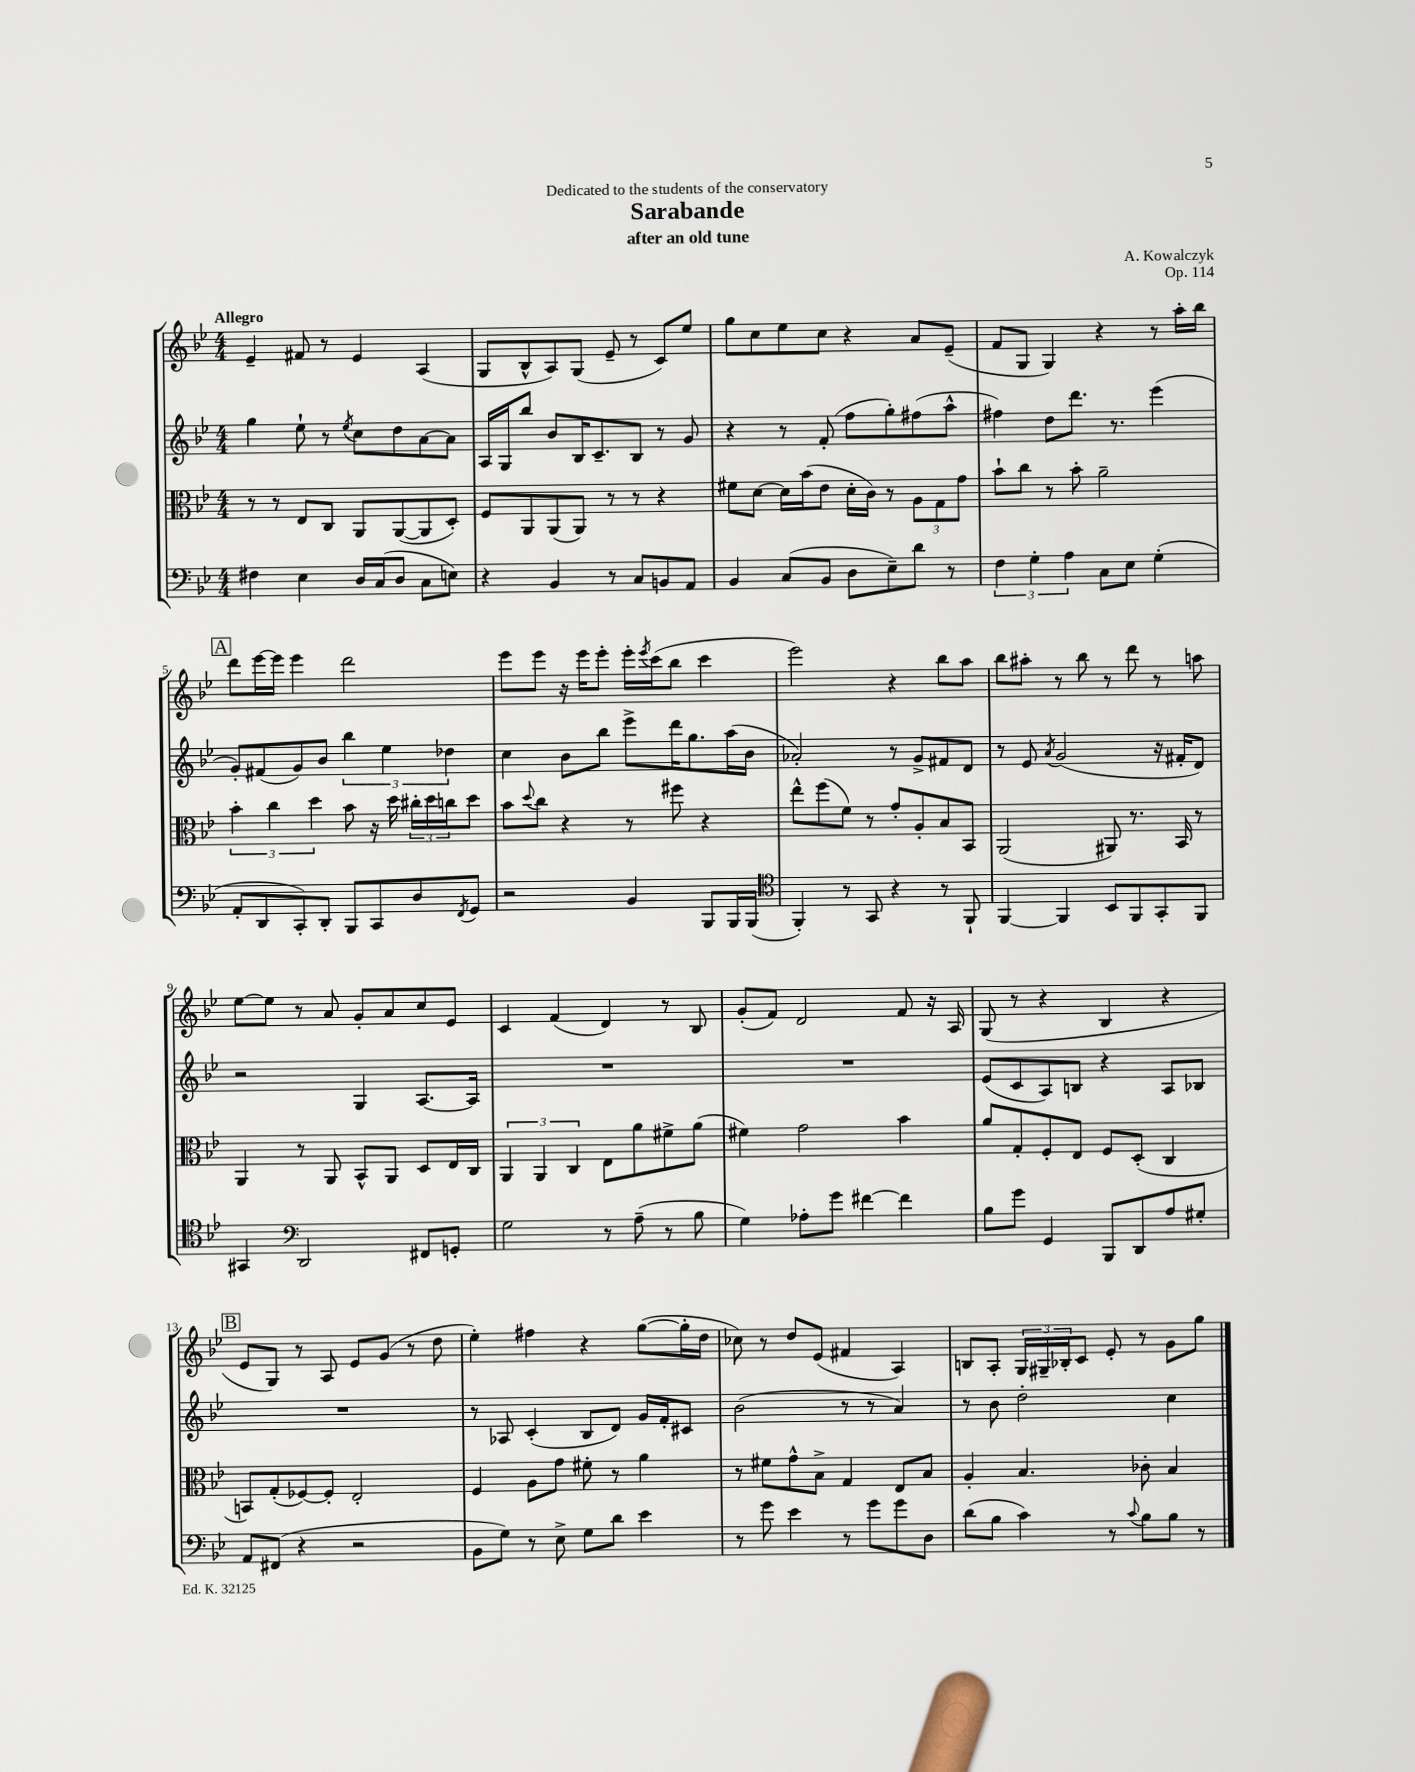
\header { title = "Sarabande" composer = "A. Kowalczyk" subtitle = "after an old tune" dedication = "Dedicated to the students of the conservatory" opus = "Op. 114" }
<<
\new StaffGroup <<
\new Staff = "s0" {
    \clef treble \key bes \major \numericTimeSignature \time 4/4 \tempo "Allegro"
    ees'4-- fis'8 r8 ees'4 a4( |
    g8 bes8-^ a8) g8( ees'8-- r8 c'8) ees''8 |
    g''8 c''8 ees''8 c''8 r4 a'8 ees'8--( |
    f'8 g8 g4) r4 r8 a''16-. bes''16 |
    \mark \markup { \box "A" } d'''8 ees'''16~ ees'''16 ees'''4 d'''2 |
    ees'''8 ees'''8 r16 ees'''16 ees'''8-. ees'''16-. \acciaccatura { ees'''8 } c'''16( bes''8 c'''4 |
    ees'''2) r4 bes''8 a''8 |
    bes''8 ais''8-. r8 bes''8 r8 d'''8 r8 a''8 |
    ees''8~ ees''8 r8 a'8 g'8-. a'8 c''8 ees'8 |
    c'4 f'4( d'4) r8 bes8 |
    g'8-.( f'8) d'2 f'8 r16 a16 |
    g8( r8 r4 bes4 r4 |
    \mark \markup { \box "B" } ees'8 g8) r8 a8 ees'8 g'8( r8 d''8 |
    ees''4-.) fis''4 r4 g''8~( g''16-. d''16 |
    ces''8) r8 d''8 ees'8( fis'4 a4) |
    b8 a8-. \tuplet 3/2 { g16 gis16-- bes16-. } c'8 ees'8-. r8 g'8 g''8 \bar "|." |
}
\new Staff = "s1" {
    \clef treble \key bes \major \numericTimeSignature \time 4/4
    g''4 ees''8-! r8 \acciaccatura { ees''8 } c''8 d''8 a'8~ a'8 |
    a16 g16 bes''8 bes'8 bes16 c'8.-- bes8 r8 g'8 |
    r4 r8 f'8-.( f''8 g''8-.) fis''8( a''8-^ |
    fis''4) d''8 d'''8. r8. ees'''4( |
    \mark \markup { \box "A" } g'8-.) fis'8( g'8) bes'8 \tuplet 3/2 { bes''4 ees''4 des''4 } |
    c''4 bes'8 bes''8 ees'''8-> d'''16 g''8. a''16( bes'16 |
    aes'2-.) r8 g'8-> fis'8 d'8 |
    r8 ees'8 \acciaccatura { a'8 } g'2( r16 fis'16-. d'8) |
    r2 g4 a8.~ a16 |
    R1 |
    R1 |
    ees'8( c'8 a8) b8 r4 a8 bes8 |
    \mark \markup { \box "B" } R1 |
    r8 aes8 c'4-.( bes8 d'8) g'16 f'16-. cis'8 |
    bes'2( r8 r8 a'4) |
    r8 bes'8 d''2-. c''4 \bar "|." |
}
\new Staff = "s2" {
    \clef alto \key bes \major \numericTimeSignature \time 4/4
    r8 r8 ees8 c8 a,8 a,8~( a,8 d8-.) |
    f8 a,8 a,8( a,8) r8 r8 r4 |
    fis'8 d'8~ d'16 bes'16( ees'8 d'16-. c'16) r8 \tuplet 3/2 { a8 g8 g'8 } |
    bes'8-! c''8 r8 bes'8-. a'2-- |
    \mark \markup { \box "A" } \tuplet 3/2 { bes'4-. c''4 d''4 } bes'8 r16 d''16 \tuplet 3/2 { cis''16-. d''16 c''16 } d''8 |
    bes'8 \appoggiatura { d''8 } c''8 r4 r8 fis''8 r4 |
    ees''8-^ f''8( f'8) r8 g'8-. a8-. bes8 bes,8 |
    a,2( ais,8) r8. bes,16 r8 |
    a,4 r8 a,8 bes,8-^ a,8 d8 ees16 c16 |
    \tuplet 3/2 { a,4 a,4 c4 } ees8 a'8 fis'8-> a'8( |
    fis'4) g'2 bes'4 |
    a'8 g8-. f8-. ees8 f8 d8-.( c4 |
    \mark \markup { \box "B" } b,8) g8-.( fes8~) fes8-. ees2-. |
    f4 a8 g'8 fis'8-. r8 a'4 |
    r8 fis'8 g'8-^ bes8-> g4 ees8 bes8 |
    a4-. bes4. ces'8-. bes4 \bar "|." |
}
\new Staff = "s3" {
    \clef bass \key bes \major \numericTimeSignature \time 4/4
    fis4 ees4 d16 c16( d8 c8 e8) |
    r4 bes,4 r8 c8 b,8 a,8 |
    bes,4 c8( bes,8 d8 ees8--) d'8 r8 |
    \tuplet 3/2 { f4 g4-. a4 } c8 ees8 g4-.( |
    \mark \markup { \box "A" } a,8-. d,8 c,8-.) d,8-. bes,,8 c,8 d8 \acciaccatura { f,8 } g,8 |
    r2 bes,4 bes,,8 bes,,16 bes,,16( |
    \clef tenor f,4-.) r8 g,8 r4 r8 f,8-! |
    f,4~ f,4 bes,8 f,8 g,8-. f,8 |
    gis,4 \clef bass d,2 fis,8 g,8-. |
    g2 r8 a8--( r8 bes8 |
    g4) aes8-. g'8 fis'4~ fis'4 |
    bes8 g'8 g,4 bes,,8 d,8 a8 gis8-. |
    \mark \markup { \box "B" } a,8 fis,8( r4 r2 |
    bes,8 g8) r8 ees8-> g8 d'8 ees'4 |
    r8 g'8 ees'4 r8 g'8 g'8 d8 |
    d'8( bes8 c'4) r8 \appoggiatura { c'8 } bes8 bes8 r8 \bar "|." |
}
>>
>>
